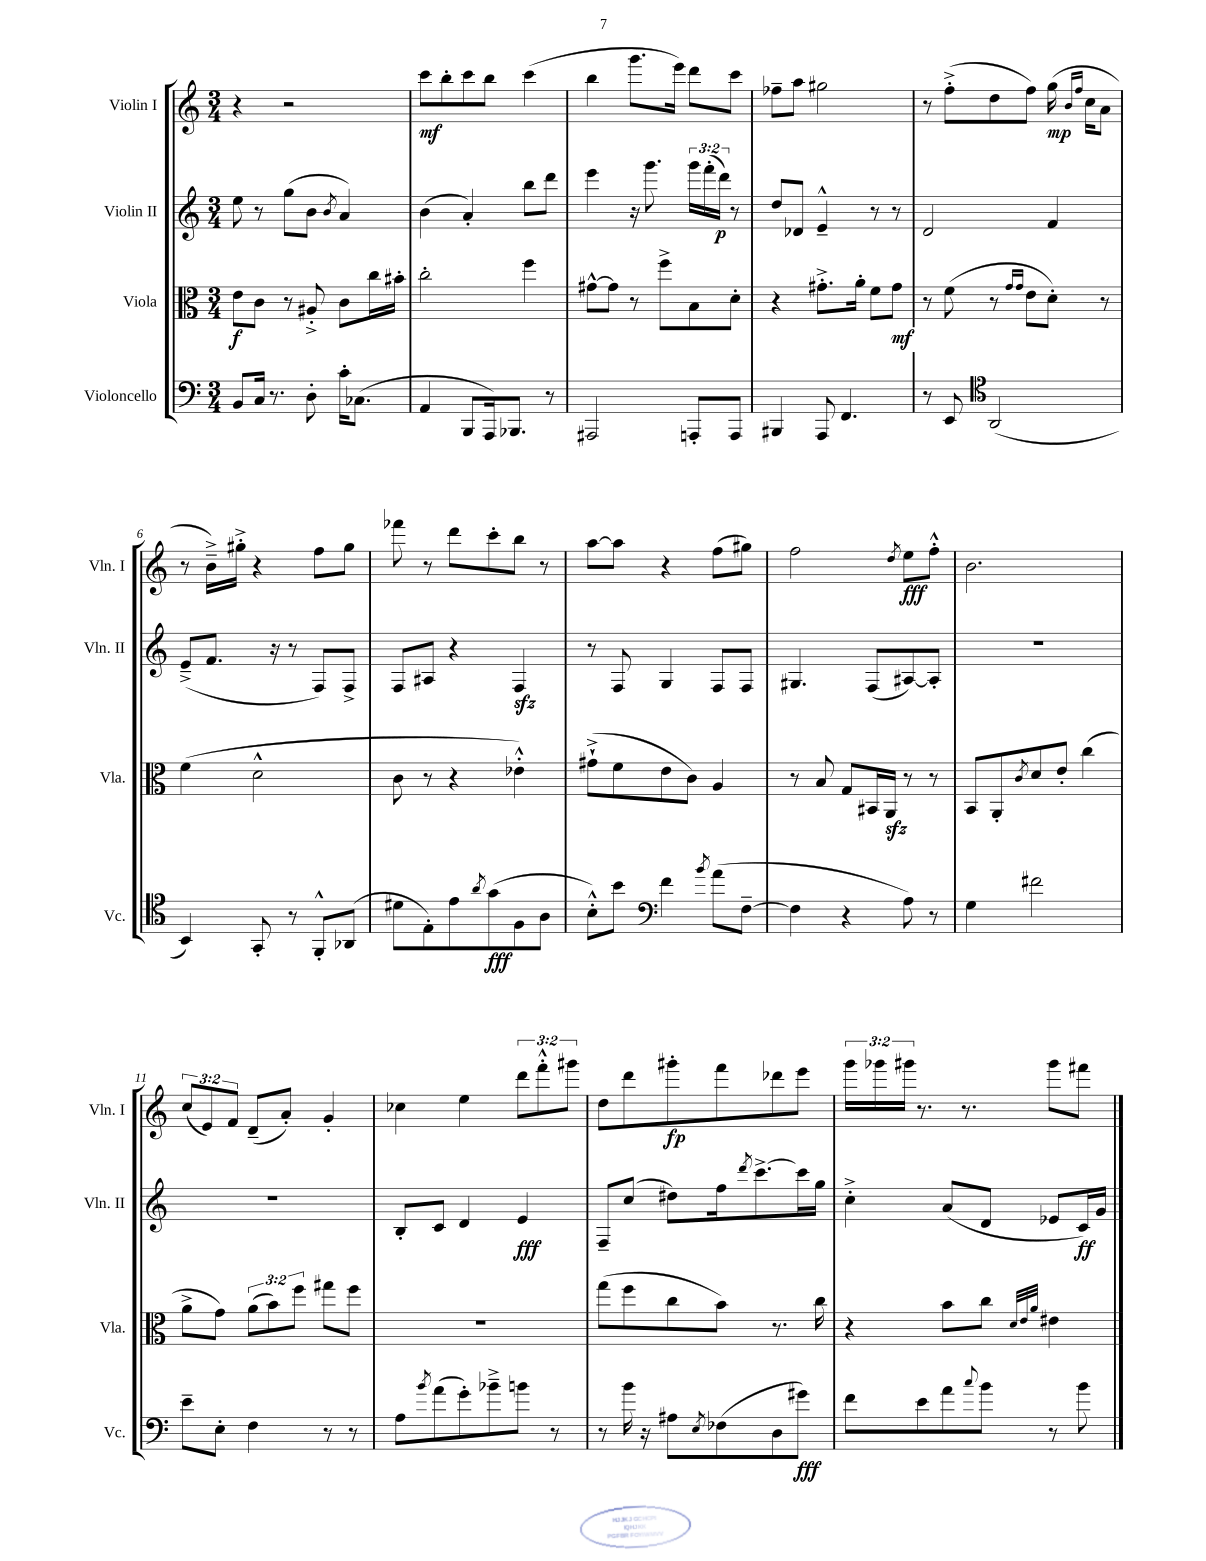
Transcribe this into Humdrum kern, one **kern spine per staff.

**kern	**kern	**kern	**kern
*staff4	*staff3	*staff2	*staff1
*clefF4	*clefC3	*clefG2	*clefG2
*k[]	*k[]	*k[]	*k[]
*M3/4	*M3/4	*M3/4	*M3/4
8BB	8e	8ee	4r
16C	8c	8r	.
8.r	.	.	.
.	8r	(8gg	2r
8D'	8A#'^	8b	.
.	.	8qb	.
16c'	8c	4a)	.
(8.C-	.	.	.
.	16cc	.	.
.	16b#'	.	.
=	=	=	=
4AA	2cc'	(4b	8ccc
.	.	.	8bb'
8BBB	.	4a')	8ccc
16AAA)	.	.	8bb
8.BBB-	.	.	.
.	4ff	8bb	(4ccc
8r	.	8ddd	.
=	=	=	=
2AAA#	[8g#^^	4eee	4bb
.	8g#]	.	.
.	8r	16r	8.ggg
.	.	8.ggg	.
.	8ff^	.	.
.	.	.	16eee)
8AAA'	8B	24ggg	8ddd
.	.	(24fff'	.
.	.	24ddd)	.
8AAA	8d'	8r	8ccc
=	=	=	=
4BBB#	4r	8dd	8ff-~
.	.	8d-	8aa
8AAA	8.g#'^	4e~^^	2gg#
4.FF	.	.	.
.	16a'	.	.
.	8f	8r	.
.	8g#	8r	.
=	=	=	=
8r	8r	2d	8r
8EE	(8f	.	(8ff'^
*clefC4	*	*	*
(2AA	8r	.	8dd
.	16qqg	.	.
.	16qqg	.	.
.	8e	.	8ff)
.	8d')	4f	(16gg
.	.	.	16qqb
.	.	.	16qqff
.	.	.	16cc
.	8r	.	8a
=	=	=	=
4BB)	(4f	(8e~^	8r
.	.	8.f	16b~^)
.	.	.	16gg#'^
8GG'	2d^^	.	4r
.	.	16r	.
8r	.	8r	.
8FF'^^	.	8F)	8ff
(8AA-	.	8F^	8gg#
=	=	=	=
8d#	8c	8F	8fff-
8E')	8r	8A#	8r
8e	4r	4r	8ddd
8qa	.	.	.
(8g	.	.	8ccc'
8F	4e-'^^)	4F	8bb
8A	.	.	8r
=	=	=	=
8B'^^)	(8g#`^	8r	[8aa
8b	8f	8F	8aa]
*clefF4	*	*	*
4f	8e	4G	4r
.	8c)	.	.
8qb	.	.	.
(8a	4A	8F	(8ff
[8F~	.	8F	8gg#)
=	=	=	=
4F]	8r	4.G#	2ff
.	8B	.	.
4r	8G	.	.
.	16BB#	(8F	.
.	16AA	.	.
.	.	.	8qdd
8A)	8r	[8A#)	8ee
8r	8r	8A#']	8ff'^^
=	=	=	=
4G	8BB	2.r	2.b
.	8AA'	.	.
.	8qc	.	.
2f#	8d	.	.
.	8e'	.	.
.	(4cc	.	.
=	=	=	=
8e~	8a^	2.r	(12cc
.	.	.	12e)
8E'	8g)	.	.
.	.	.	12f
4F	(12a	.	(8d~
.	12b)	.	.
.	.	.	8a')
.	12ff	.	.
8r	8gg#	.	4g'
8r	8ff	.	.
=	=	=	=
8A	2.r	8B'	4cc-
8qb	.	.	.
(8a	.	8c	.
8g')	.	4d	4ee
8b-~^	.	.	.
8b	.	4e	12ddd
.	.	.	12fff'^^
8r	.	.	.
.	.	.	12ggg#
=	=	=	=
8r	(8gg	8F~	8dd
16b	8ff	(8cc	8ddd
16r	.	.	.
8A#	8cc	8dd#)	8ggg#'
8qE	.	.	.
(8F-	8b)	16ff	8fff
.	.	8qddd	.
.	.	[8.ccc^	.
8D	8.r	.	8ddd-
8g#)	.	16ccc]	8eee
.	16cc	16gg	.
=	=	=	=
8f	4r	4cc'^	24ggg
.	.	.	24ggg-
.	.	.	24ggg#
8e	.	.	8.r
8a	8b	(8a	.
.	.	.	8.r
8qqcc	.	.	.
8b	8cc	8d	.
.	32qqd	.	.
.	32qqe	.	.
.	32qqa	.	.
8r	4e#	8e-	8ggg#
8b	.	16c)	8fff#
.	.	16g	.
==	==	==	==
*-	*-	*-	*-
